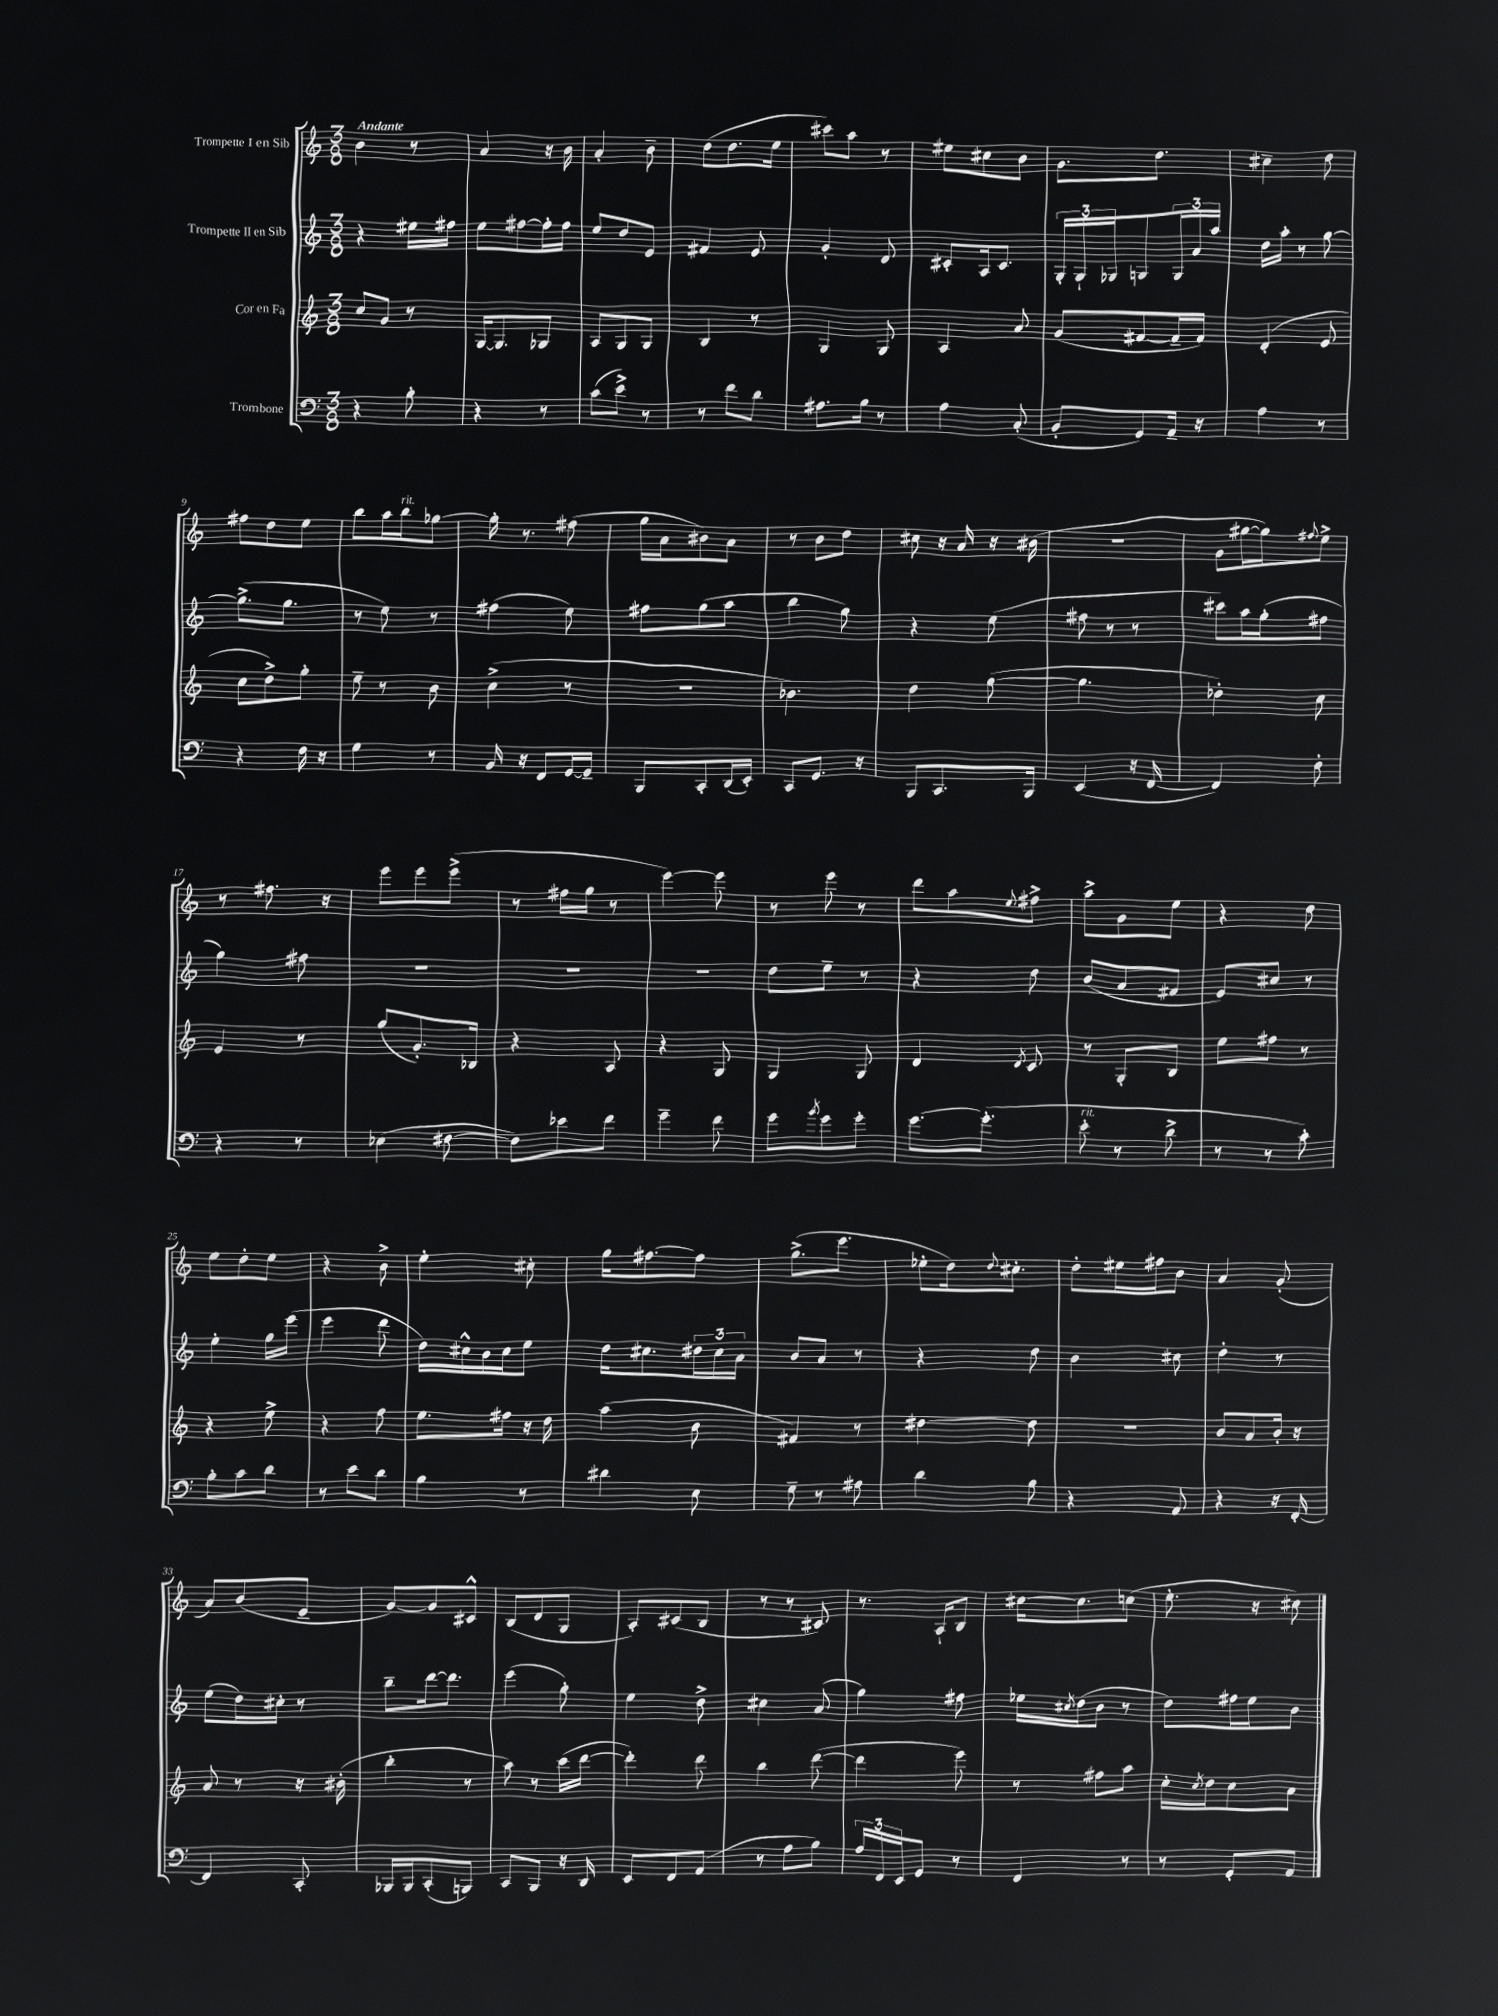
<<
\new StaffGroup <<
\new Staff = "s0" \with { instrumentName = "Trompette I en Sib" } {
    \clef treble \key c \major \numericTimeSignature \time 3/8 \tempo "Andante"
    b'4 r8 |
    a'4 r16 b'16 |
    a'4-. b'8-- |
    d''8( d''8. e''16 |
    cis'''8) a''8 r8 |
    eis''8 cis''8 b'8 |
    g'8. d''8. |
    cis''4-- d''8 |
    fis''8 d''8 e''8 |
    b''8 a''16 b''16^\markup { \italic "rit." } ges''8~ |
    ges''16-. r8. fis''8( |
    g''16 a'16 bis'8) a'8 |
    r8 b'8 d''8 |
    cis''8 r16 a'16 r16 bis'16( |
    R4. |
    g'8 gis''16~ gis''16) \appoggiatura { fis''8 } e''8-> |
    r8 fis''8. r16 |
    e'''8 e'''8 e'''8->( |
    r8 fis''16 g''16 r8 |
    e'''4~) e'''8 |
    r8 e'''8 r8 |
    d'''8 a''8 \appoggiatura { e''8 } fis''8-> |
    a''8-> g'8 e''8 |
    r4 d''8 |
    e''8 d''8-. e''8 |
    r4 b'8-> |
    e''4-. cis''8-. |
    g''16 fis''8.~ fis''8 |
    g''8.->( e'''8. |
    ees''8-. d''16) \appoggiatura { d''8 } cis''8.-. |
    d''8-. eis''16 fis''16 b'8 |
    a'4 g'8-.( |
    a'8) b'8( e'8-- |
    g'8~) g'8 cis'8-^ |
    b8( d'8 g8 |
    a8-.) cis'8( b8 |
    r8 r8 cis'8) |
    r8. a16-! b8 |
    cis''16~ cis''8. c''8( |
    e''8.-. r16 cis''8) \bar "|." |
}
\new Staff = "s1" \with { instrumentName = "Trompette II en Sib" } {
    \clef treble \key c \major \numericTimeSignature \time 3/8
    r4 eis''16 fis''16 |
    e''8 fis''8~ fis''16-. fis''16 |
    e''8 d''8 e'8 |
    fis'4 e'8 |
    g'4-. d'8 |
    cis'8-. a16 cis'8. |
    \tuplet 3/2 { g16-. g16-! ges16 } g8 \tuplet 3/2 { g16 a'16 a''16 } |
    d''16 a''16-. r8 g''8~ |
    g''8.->( g''8. |
    r8 e''8) r8 |
    fis''4( e''8) |
    fis''8 g''8( a''8 |
    b''4 g''8) |
    r4 e''8( |
    fis''8 r8 r8 |
    cis'''8) a''16 g''16-.( fis''8 |
    g''4) fis''8 |
    R4. |
    R4. |
    R4. |
    d''8 e''8-- r8 |
    r4 d''8 |
    b'8( a'8 fis'8 |
    e'8) cis''8 r8 |
    e''4-. g''16 e'''16( |
    e'''4 d'''8 |
    d''16) cis''16-^ b'16 cis''16 e''8 |
    d''16 cis''8. \tuplet 3/2 { dis''16 cis''16 a'16 } |
    b'8 a'8 r8 |
    r4 d''8 |
    b'4 cis''8 |
    d''4-. r8 |
    e''8( d''16) cis''16-. r8 |
    b''8-- d'''16~ d'''8. |
    e'''4( g''8-.) |
    e''4 d''8-> |
    cis''4 a'8( |
    g''4) fis''8 |
    ees''16 \acciaccatura { cis''8 } d''16( b'8 r8 |
    d''8) fis''16 e''16 b'8 \bar "|." |
}
\new Staff = "s2" \with { instrumentName = "Cor en Fa" } {
    \clef treble \key c \major \numericTimeSignature \time 3/8
    c''8 g'8 r8 |
    g16~ g8. ges8 |
    a8 g8 g8 |
    b4 r8 |
    g4 g8 |
    a4 a'8 |
    g'8( fis'8~ fis'16-- fis'16) |
    d'4-.( e'8 |
    c''8 d''8->) g''8-. |
    e''8-- r8 b'8 |
    c''4->( r8 |
    R4. |
    bes'4.) |
    d''4 g''8~( |
    g''4. |
    des''4-.) c''8 |
    e'4 r8 |
    g''8( g'8.-.) bes16 |
    r4 a8 |
    r4 g8 |
    g4 g8 |
    d'4 \acciaccatura { d'8 } c'8 |
    r8 g8-. b8 |
    e''8 fis''8 r8 |
    r4 e''8-> |
    r4 f''8 |
    e''8. fis''16 r16 d''16 |
    a''4( b'8 |
    fis'4) r8 |
    dis''4~ dis''8 |
    R4. |
    b'8 a'8 b'16-. r16 |
    a'8 r8 r16 bis'16-.( |
    b''4-. r8 |
    a''8) r8 c'''16( d'''16~ |
    d'''4-.) d'''8 |
    b''4 d'''8~( |
    d'''4 e'''8) |
    r8 fis''8 a''8 |
    c''16-. \acciaccatura { c''8 } d''16 c''8 a'8 \bar "|." |
}
\new Staff = "s3" \with { instrumentName = "Trombone" } {
    \clef bass \key c \major \numericTimeSignature \time 3/8
    r4 b8-. |
    r4 r8 |
    c'8( e'8->) r8 |
    r8 f'8 d'8 |
    ais8. b16 r8 |
    a4 c8-.( |
    b,8-. g,8) a,16-- r16 |
    a4 r8 |
    r4 f16 r16 |
    g4 r8 |
    b,16 r16 f,8 g,16~ g,16-- |
    b,,8 c,8-. d,16( e,16-.) |
    c,8 g,8. r16 |
    b,,8 c,8. b,,16 |
    e,4( r16 f,16~ |
    f,4) f8-. |
    r4 r8 |
    ees4( fis8~ |
    fis8) ees'8 f'8 |
    g'4-- f'8 |
    g'8 \acciaccatura { b'8 } g'8 g'8-. |
    g'8.~ g'8.-.( |
    e'8-.^\markup { \italic "rit." } r8 d'8-> |
    r8 r8 c'8-.) |
    b8-. c'8 d'8 |
    r8 e'8 d'8 |
    b4 r8 |
    dis'4 e8 |
    g8-- r8 ais8 |
    d'4 b8 |
    r4 a,8 |
    r4 r16 f,16~-. |
    f,4 c,8-. |
    bes,,16 bes,,16 c,8-.( b,,8) |
    c,8 b,,8 r16 d,16 |
    e,8 f,8 a,8( |
    r8 a8 b8) |
    \tuplet 3/2 { a16 f,16 e,16 } g,8 r8 |
    f,4 r8 |
    r8 g,8-. a,8 \bar "|." |
}
>>
>>
